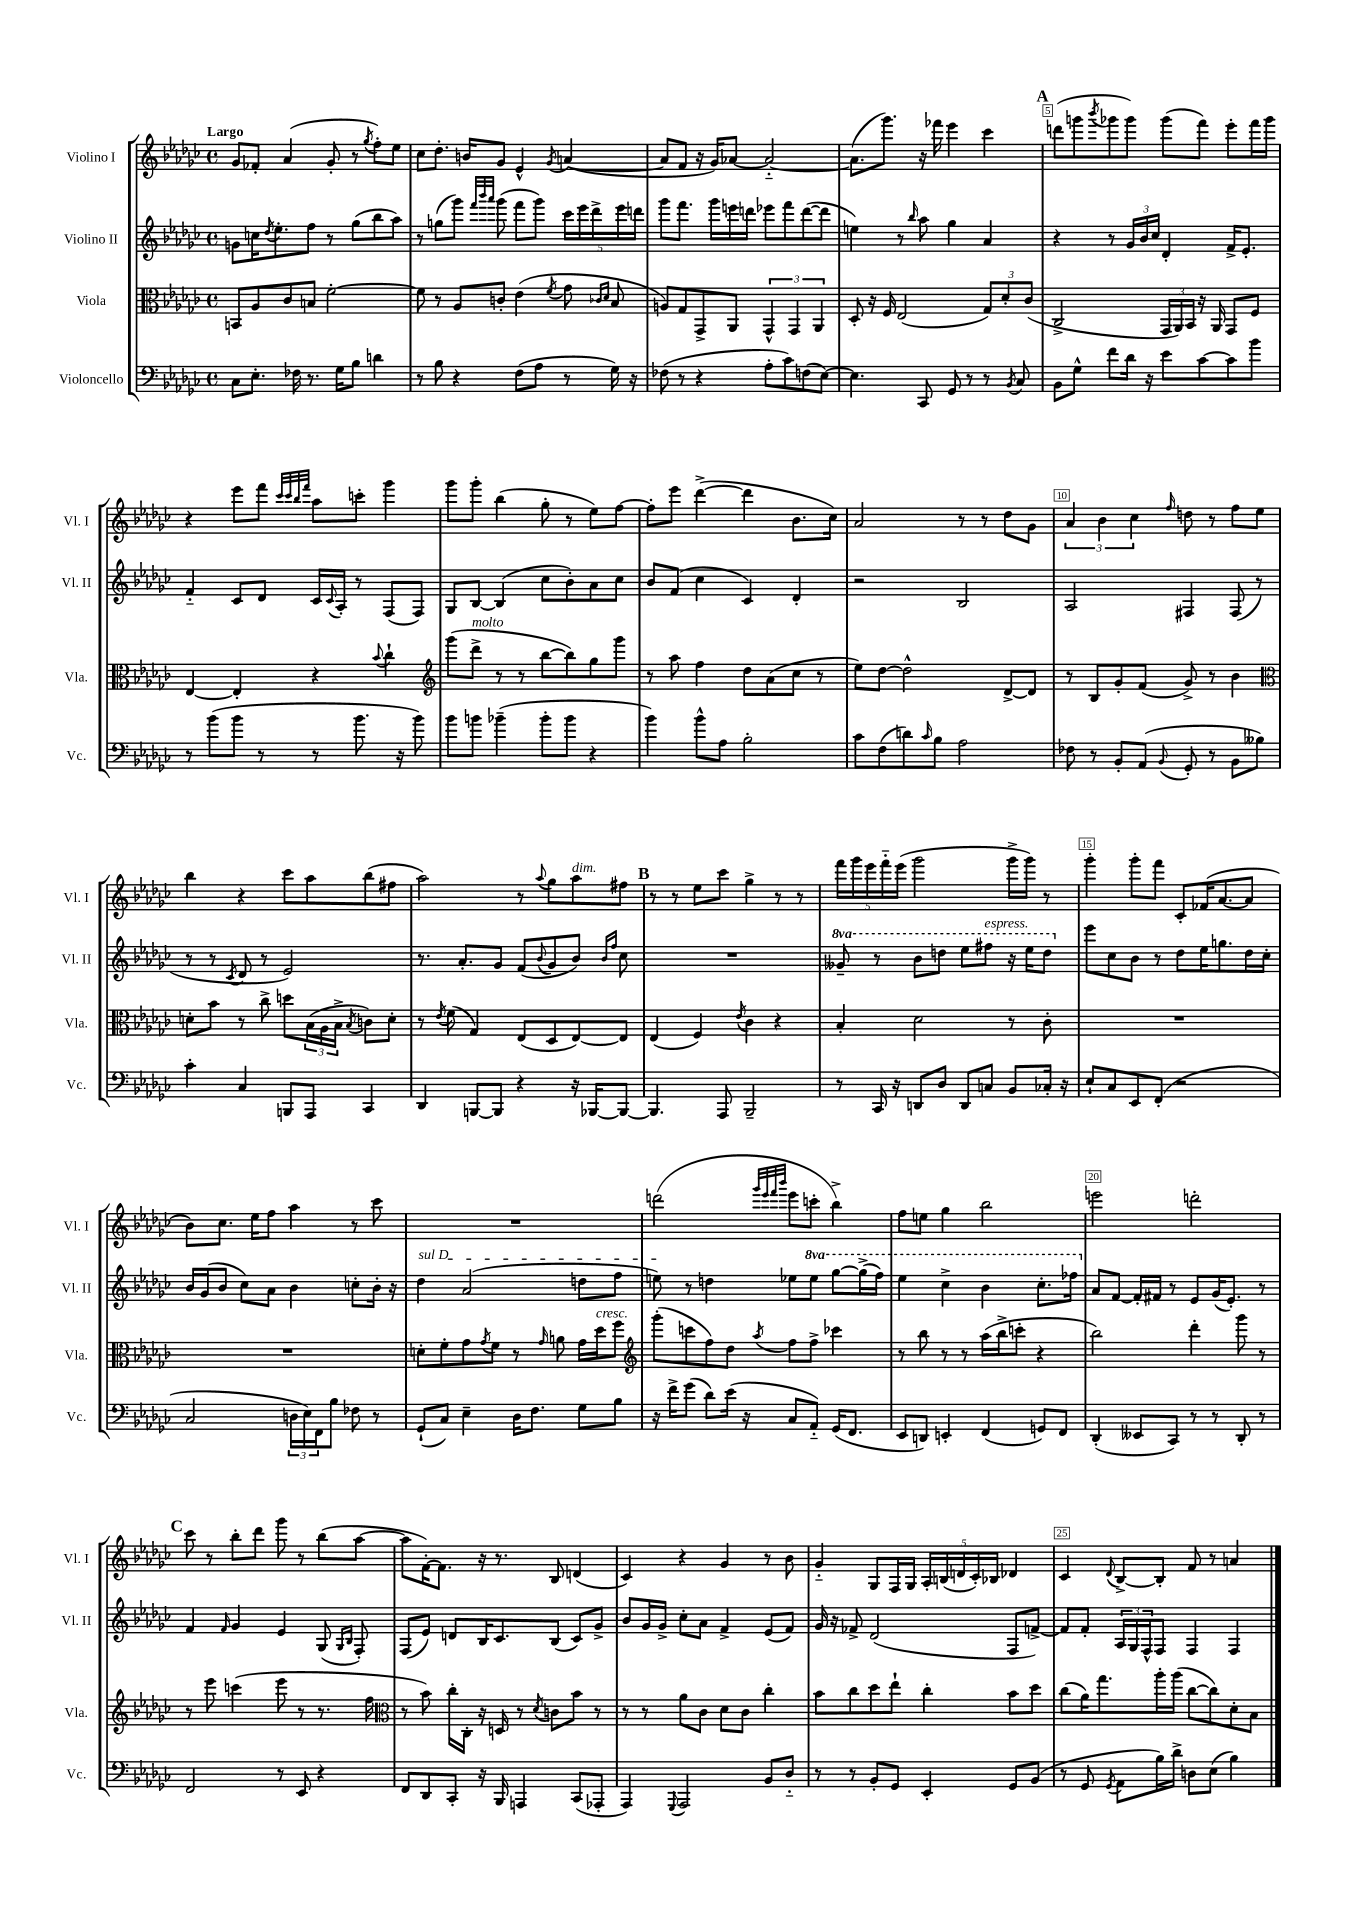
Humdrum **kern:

**kern	**kern	**kern	**kern
*staff4	*staff3	*staff2	*staff1
*clefF4	*clefC3	*clefG2	*clefG2
*k[b-e-a-d-g-c-]	*k[b-e-a-d-g-c-]	*k[b-e-a-d-g-c-]	*k[b-e-a-d-g-c-]
*M4/4	*M4/4	*M4/4	*M4/4
*met(c)	*met(c)	*met(c)	*met(c)
8C-\L	8BB/L	8g\L	8g-/L
8.E-'\J	8A-/	16cc\K	8f-'/J
.	.	8qdd-/	.
.	.	8.ee-'\	.
.	8c-/	.	(4a-/
16F-\	.	.	.
8.r	8B/J	8ff\J	.
.	[2f'\	8r	8g-'/
16G-\LK	.	.	.
8B-\J	.	(8gg-\L	8r
.	.	.	8qgg-/
4d\	.	8bb-\	8ff'\L)
.	.	8aa-\J)	8ee-\J
=	=	=	=
8r	8f\]	8r	8cc-\L
8B-\	8r	(8gg\L	8.dd-'\J
4r	8A-/L	8ggg-\J)	.
.	.	.	16b/LK
.	.	32qqfff/LLL	.
.	.	32qqbbb-/	.
.	.	32qqaaa-/JJJ	.
.	8c'/J	(8ggg-\	8g-/J
(8F\L	(4e-\	8fff\L	4e-^^/
8A-\J	.	8ggg-\J)	.
.	8qf/	.	8qg-/
8r	8g-\	20ccc-\LL	([4a/
.	.	20eee-\	.
.	.	20ddd-^\	.
.	16qqc-/LL	.	.
.	16qqd-/JJ	.	.
16G-\)	8B-/	.	.
.	.	20eee-\	.
16r	.	.	.
.	.	20ddd\JJ	.
=	=	=	=
(8F-\	8A/L)	8ggg-\L	8a/]L
8r	8G-/	8.fff\J	8f/J
4r	8GG-^/	.	16r
.	.	16ggg-\LL	16g-/LK)
.	8AA-/J	16eee\	[8a-/J
.	.	16ddd\JJ	.
8A-'\L	6GG-^^/	8eee-\L	2a-'~/_
8c-\)	.	8fff\	.
.	6GG-/	.	.
(8F\	.	([8ddd\	.
.	6AA-/	.	.
[8E-\J)	.	8ddd\]J	.
=	=	=	=
4.E-\]	8D-'/	4ee\)	(8.a-\]L
.	16r	.	.
.	16F/	.	8.ggg-\J)
.	(2E-/	8r	.
.	.	16qqbb-/	.
8CC-/	.	8aa-\	16r
.	.	.	16fff-\
8GG-/	.	4gg-\	4eee-\
8r	.	.	.
8r	12G-/L)	4a-/	4ccc-\
.	12d-'/	.	.
8qBB-/	.	.	.
8C-/	.	.	.
.	(12c-/J	.	.
=	=	=	=
8BB-\L	2C-^/	4r	(8ddd\L
8G-^^\J	.	.	8ggg\
.	.	.	8qbbb-/
8f\L	.	8r	8ggg-\
16d-\Jk	.	24g-/LL	8ggg-\J)
.	.	24b-/	.
16r	.	.	.
.	.	24cc-/JJ	.
8e-\L	24GG-/LL	4d-'/	(8ggg-\L
.	24AA-/)	.	.
.	24BB-/JJ	.	.
[8c-\	16r	.	8fff\J)
.	16AA-/	.	.
8c-\]	8GG-/L	16f^/LK	8eee-'\L
.	.	8.e-'/J	.
8b-\J	8F/J	.	16fff\L
.	.	.	16ggg-\JJ
=	=	=	=
8r	[4E-/	4f'~/	4r
(8b-\L	.	.	.
8b-\J	4E-'/]	8c-/L	8eee-\L
8r	.	8d-/J	8fff\J
.	.	.	32qqccc-/LLL
.	.	.	32qqccc-/
.	.	.	32qqbb-/
.	.	.	32qqfff/JJJ
8r	4r	16c-/LL	8aa-\L
.	.	8qqc-/	.
.	.	16A-'/JJ	.
8.b-\	.	8r	8ccc'\J
.	8qqb-/	.	.
.	4cc-`\	(8F/L	4ggg-\
16r	.	.	.
8b-\)	.	8F/J)	.
=	=	=	=
*	*clefG2	*	*
8b-\L	(8ggg-\L	8G-/L	8ggg-\L
8b\J	8ddd-^\J	[8B-/J	8ggg-'\J
(4b-~\	8r	(4B-/]	(4bb-\
.	8r	.	.
8b-'\L	[8bb-\L	8cc-\L	8gg-'\
8b-\J	8bb-\])	8b-'\)	8r
4r	8gg-\	8a-\	8ee-\L)
.	8ggg-\J	8cc-\J	[8ff\J
=	=	=	=
4b-\)	8r	8b-/L	8ff'\]L
.	8aa-\	(8f/J	8eee-\J
8b-^^\L	4ff\	4cc-\	([4ddd-^\
8A-\J	.	.	.
2B-'\	8dd-\L	4c-/)	4ddd-\]
.	(8a-\	.	.
.	8cc-\J	4d-'/	8.b-\L
.	8r	.	.
.	.	.	16cc-\Jk)
=	=	=	=
8c-\L	8ee-\L)	2r	2a-/
(8F\	[8dd-\J	.	.
8d\)	2dd-^^\]	.	.
16qqc-/	.	.	.
8B-\J	.	.	.
2A-\	.	2B-/	8r
.	.	.	8r
.	[8d-^/L	.	8dd-\L
.	8d-/]J	.	8g-\J
=	=	=	=
8F-\	8r	2A-/	6a-/
8r	8B-/L	.	.
.	.	.	6b-\
8BB-'/L	8g-'/	.	.
.	.	.	6cc-\
(8AA-/J	(8f/J	.	.
8qqBB-/	.	.	16qqff/
8GG-'/	8g-^/)	4F#/	8dd\
8r	8r	.	8r
8BB-\L	4b-\	(8F#/	8ff\L
8B--\J)	.	8r	8ee-\J
=	=	=	=
*	*clefC3	*	*
4c-'\	8d'\L	8r	4bb-\
.	8b-\J	8r	.
.	.	8qc-/	.
4C-/	8r	8d-/	4r
.	8cc-^\	8r	.
8BBB/L	8dd\L	2e-/)	8ccc-\L
8AAA-/J	(24B-\L	.	8aa-\
.	24A-\	.	.
.	24B-^\JJ	.	.
.	8qB-/	.	.
4CC-/	8c\L)	.	(8bb-\
.	8d'\J	.	8ff#\J
=	=	=	=
4DD-/	8r	8.r	2aa-\)
.	8qe-/	.	.
.	(8f\	.	.
.	.	8.a-'/L	.
[8BBB/L	4G-/)	.	.
8BBB/]J	.	8g-/J	.
4r	(8E-/L	(8f/L	8r
.	.	8qqb-/	8qqaa-/
.	8D-/	8g-/	8gg-\L
16r	[8E-/)	8b-/J)	8aa-\
[16BBB-/LK	.	.	.
.	.	16qqb-/LL	.
.	.	16qqff/JJ	.
8BBB-/_J	8E-/]J	8cc-\	8ff#\J
=	=	=	=
4.BBB-/]	(4E-/	1r	8r
.	.	.	8r
.	4F/)	.	8ee-\L
8AAA-/	.	.	8ccc-\J
.	8qe-/	.	.
2BBB-~/	4c-\	.	4gg-^\
.	4r	.	8r
.	.	.	8r
=	=	=	=
8r	4B-'/	8gg--~/	20fff\LL
.	.	.	20ggg-\
.	.	.	20eee-\
16CC-/	.	8r	.
.	.	.	20fff'~\
16r	.	.	.
.	.	.	(20eee-\JJ
8DD/L	2d-\	8bb-\L	2ggg-\
8D-/J	.	8ddd\J	.
8DD/L	.	8eee-\L	.
8C/J	.	8fff#\J	.
8BB-/L	8r	16r	16ggg-^\LL
.	.	16eee-\LK	16ggg-\JJ)
16C-'/Jk	8c-'\	8ddd\J	8r
16r	.	.	.
=	=	=	=
8E-`/L	1r	8eee-\L	4ggg-'\
8C-/	.	8cc-\	.
8EE-/	.	8b-\J	8ggg-'\L
(8FF'/J	.	8r	8fff\J
2r	.	8dd-\L	8c-'/L
.	.	16ee-\K	(16f-/K
.	.	8.gg\	[8.a-/
.	.	16dd-\L	8a-/]J
.	.	16cc-'\JJ	.
=	=	=	=
2C-/	1r	16b-/LL	8b-\L)
.	.	(16g-/J	.
.	.	8b-/J	8.cc-\J
.	.	8cc-\L)	.
.	.	.	16ee-\LK
.	.	8a-\J	8ff\J
24D\LL	.	4b-\	4aa-\
24E-\)	.	.	.
24FF\J	.	.	.
8B-\J	.	.	.
8F-\	.	8cc'\L	8r
8r	.	16b-'\Jk	8ccc-\
.	.	16r	.
=	=	=	=
(8GG-`/L	8d'\L	4dd-\	1r
8C-/J)	8f'\	.	.
4E-~\	8g-\	(2a-/	.
.	8qg-/	.	.
.	8f\J	.	.
16D-\LK	8r	.	.
8.F\J	.	.	.
.	16qqg-/	.	.
.	8a\	.	.
8G-\L	16g-\LL	8dd\L	.
.	16dd-\J	.	.
8B-\J	8ff\J	8ff\J	.
=	=	=	=
*	*clefG2	*	*
16r	(8ggg-'\L	8ee\)	(2ddd\
16f^\LK	.	.	.
(8g-\J	8ccc\	8r	.
8d-\L)	8ff\)	4dd\	.
(16e-\Jk	8dd-\J	.	.
16r	.	.	.
.	.	.	32qqggg-/LLL
.	.	.	32qqeee-/
.	.	.	32qqfff/
.	8qaa-/	.	32qqbbb-/JJJ
8C-/L	8ff\L	8ee-\L	8eee-\L
8AA-'~/J)	8ff^\J	8eee-\J	8ccc'\J
(16GG-/LK	4ccc-\	[8ggg-\L	4bb-^\)
8.FF/J	.	.	.
.	.	(16ggg-^\]L	.
.	.	16fff\JJ)	.
=	=	=	=
8EE-/L	8r	4eee-\	8ff\L
8DD/J)	8bb-\	.	8ee\J
4EE'/	8r	4ccc-^\	4gg-\
.	8r	.	.
(4FF/	(16aa-\LL	4bb-\	2bb-\
.	16bb-^\J	.	.
.	8ccc'\J	.	.
8GG/L)	4r	8.ccc-'\L	.
8FF/J	.	.	.
.	.	16fff-\Jk	.
=	=	=	=
(4DD-'/	2bb-\)	8a-/L	2eee\
.	.	[8f/J	.
8EE--/L	.	16f'/]LL	.
.	.	16f#/JJ	.
8CC-/J)	.	8r	.
8r	4ddd-'\	8e-/L	2ddd'\
8r	.	(16g-/K	.
.	.	8.e-'/J)	.
8DD-'/	8ggg-\	.	.
8r	8r	8r	.
=	=	=	=
2FF/	8r	4f/	8ccc-\
.	8eee-\	.	8r
.	.	16qqf/	.
.	(4ccc\	4g-/	8bb-'\L
.	.	.	8ddd-\J
8r	8eee-\	4e-/	8ggg-\
8EE-/	8r	.	8r
4r	8.r	(8G-/	(8bb-\L
.	.	16qqG-/LL	.
.	.	16qqB-/JJ	.
.	.	8F'/)	[8aa-\J
.	16ff\	.	.
=	=	=	=
*	*clefC3	*	*
8FF/L	8r	(8F/L	8aa-\]L
8DD-/	8b-\)	8e-/J)	[16f'\K)
.	.	.	8.f\]J
8CC-'/J	16cc-'\LL	8d/L	.
.	16C-'\JJ	.	.
16r	16r	16B-/K	16r
16BBB-/	16D/	8.c-/	8.r
4AAA/	8r	.	.
.	8qd-/	.	.
.	8c\L	(8B-/J	8B-/
(8CC-/L	8b-\J	8c-/L)	(4d/
8AAA-'/J	8r	8g-^/J	.
=	=	=	=
4AAA-/)	8r	8b-/L	4c-/)
.	8r	16g-/L	.
.	.	16g-^/JJ	.
8qqGGG-/	.	.	.
2AAA-/	8a-\L	8cc-'\L	4r
.	8c-\J	8a-\J	.
.	8d-\L	4f^/	4g-/
.	8c-\J	.	.
8BB-/L	4cc-'\	(8e-/L	8r
8D-'~/J	.	8f/J)	8b-\
=	=	=	=
8r	8b-\L	16g-/	4g-'~/
.	.	16r	.
8r	8cc-\	8f-^/	.
8BB-'/L	8dd-\	(2d-/	8G-/L
8GG-/J	8ee-`\J	.	16F/L
.	.	.	16G-/JJ
4EE-'/	4cc-'\	.	20A-'/LL
.	.	.	(20B/
.	.	.	20d/
.	.	.	20c-'/)
.	.	.	20B-/JJ
8GG-/L	8b-\L	8F/L	4d-/
(8BB-/J	8dd-\J	[8f^/J)	.
=	=	=	=
8r	(8cc-\L	8f/]L	4c-/
8GG-/	16a-\K)	8f'/J	.
.	8.gg-\	.	.
8qGG-/	.	.	8qqd-/
8AA-\L	.	24A-/LL	[8B-^/L
.	.	24G-/	.
.	.	24F^^/J	.
16B-\L)	16aa-'\L	8F/J	8B-'/]J
16d-^\JJ	(16aa-\JJ	.	.
8D\L	[8cc-\L	4F/	8f/
(8E-\J	8cc-\])	.	8r
4B-\)	8d-'\	4F/	4a/
.	8B-\J	.	.
==	==	==	==
*-	*-	*-	*-
